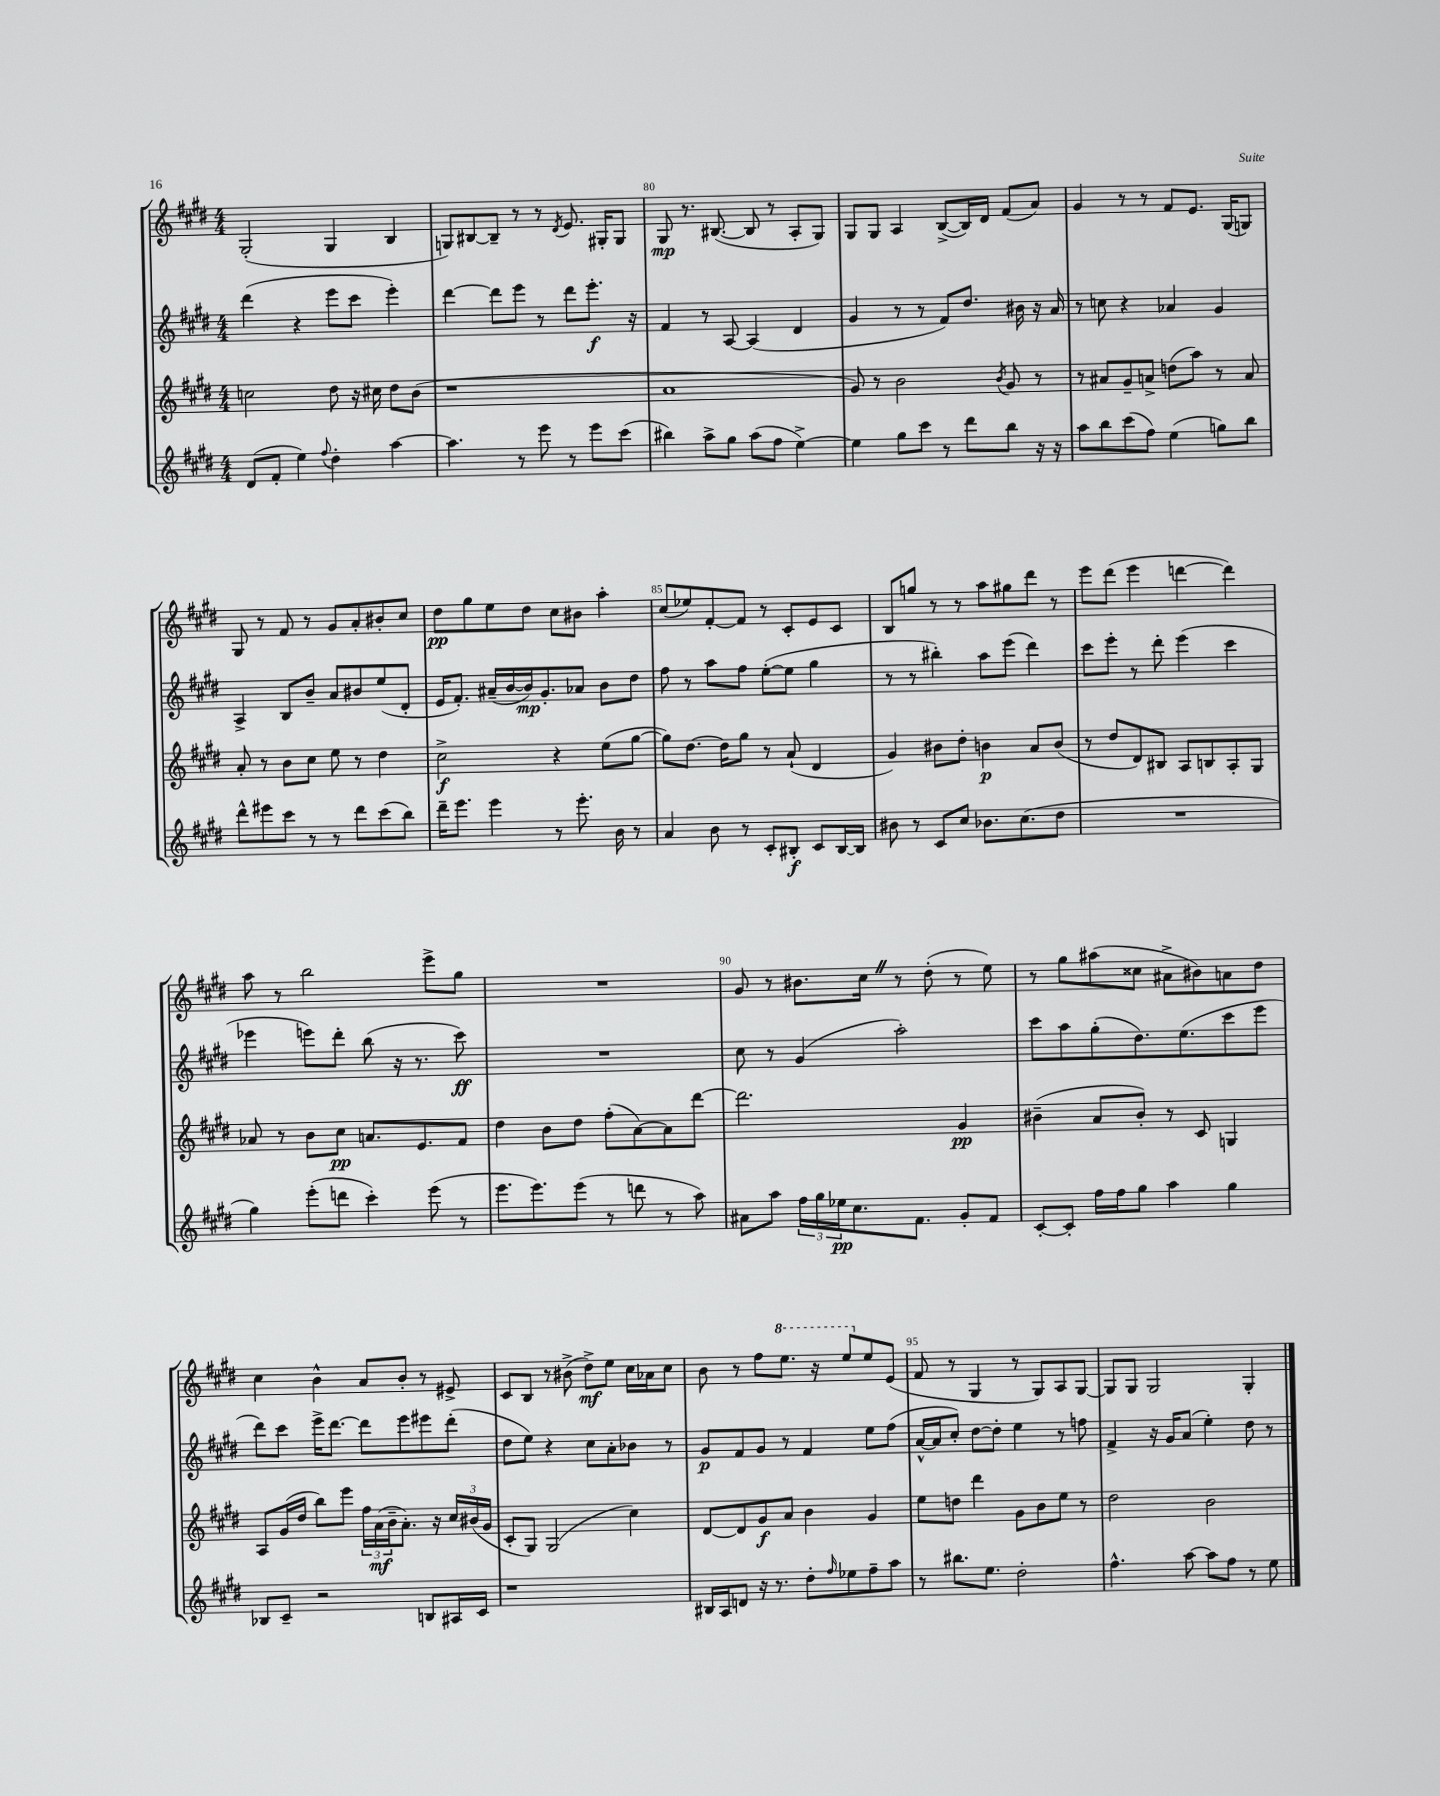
<<
\new StaffGroup <<
\new Staff = "s0" {
    \clef treble \key e \major \numericTimeSignature \time 4/4
    gis2-.( gis4 b4 |
    g8) bis8~ bis8-- r8 r8 \acciaccatura { dis'8 } e'8. gis16-. gis8 |
    gis8\mp r8. bis8.~( bis8 r8 a8-. gis8) |
    gis8 gis8 a4 b8~->( b16) dis'16 fis'8( a'8) |
    gis'4 r8 r8 fis'8 e'8. gis16( g8) |
    gis8 r8 fis'8 r8 gis'8 a'8-. bis'8-. cis''8 |
    dis''8\pp gis''8 e''8 dis''8 cis''8 bis'8 a''4-. |
    cis''8( ees''8) fis'8~-. fis'8 r8 cis'8-. e'8 cis'8 |
    b8 g''8 r8 r8 a''8 gis''8 dis'''8 r8 |
    e'''8 dis'''8( e'''4 d'''4~ d'''4) |
    a''8 r8 b''2 e'''8-> gis''8 |
    R1 |
    gis'8 r8 bis'8. cis''16 \once \override BreathingSign.text = \markup { \musicglyph "scripts.caesura.straight" } \breathe r8 dis''8-.( r8 e''8) |
    r8 gis''8 ais''8( cisis''8 ais'8-> bis'8) a'8 dis''8 |
    cis''4 b'4-^ a'8 b'8-. r8 eis'8-> |
    cis'8 b8 r8 bis'8->( dis''8->\mf) e''8 cis''16 aes'16 cis''8 |
    b'8 r8 fis''8 \ottava #1 e'''8. r16 e'''8 \ottava #0 e''8 e'8( |
    fis'8 r8 gis4 r8 gis8) a8 gis8~ |
    gis8 gis8 gis2 gis4-. \bar "|." |
}
\new Staff = "s1" {
    \clef treble \key e \major \numericTimeSignature \time 4/4
    dis'''4( r4 e'''8 cis'''8 e'''4-.) |
    dis'''4~ dis'''8 e'''8 r8 dis'''8 e'''8.-.\f r16 |
    fis'4 r8 a8~ a4( dis'4 |
    gis'4 r8 r8 fis'8) dis''8. bis'16 r16 a'16 |
    r8 c''8 r4 aes'4 gis'4 |
    a4-> b8 b'8-- a'8 bis'8 e''8( dis'8-. |
    e'16 fis'8.-.) ais'16--( b'16~ b'16\mp) gis'8.-. aes'8 b'8 dis''8 |
    fis''8 r8 a''8 fis''8 e''8~-.( e''8 gis''4 |
    r8 r8 bis''4-.) a''8 e'''8( dis'''4) |
    cis'''8 e'''8-. r8 dis'''8-. e'''4( cis'''4 |
    ees'''4 e'''8) dis'''8-. b''8( r16 r8. cis'''8\ff) |
    R1 |
    cis''8 r8 gis'4( a''2-.) |
    cis'''8 a''8 gis''8-.( dis''8.) e''8.( cis'''8 e'''8 |
    dis'''8) cis'''8 e'''16-> dis'''8.~ dis'''8 e'''8 eis'''8 dis'''8-.( |
    dis''8 e''8) r4 cis''8 a'8-. bes'8 r8 |
    gis'8\p fis'8 gis'8 r8 fis'4 e''8 fis''8( |
    a'16~-^ a'16 cis''8-.) dis''8~ dis''8-. e''4 r8 f''8 |
    fis'4-> r16 gis'16 a'8( e''4-.) dis''8 r8 \bar "|." |
}
\new Staff = "s2" {
    \clef treble \key e \major \numericTimeSignature \time 4/4
    c''2 dis''8 r16 cis''16 dis''8 b'8( |
    r1 |
    a'1 |
    gis'8) r8 b'2 \acciaccatura { b'8 } gis'8 r8 |
    r8 ais'8 gis'8-- a'8-> d''8( a''8) r8 a'8 |
    a'8-. r8 b'8 cis''8 e''8 r8 dis''4 |
    cis''2->\f r4 e''8( gis''8~ |
    gis''8) dis''8.~ dis''16 gis''8 r8 a'8-!( dis'4 |
    gis'4) bis'8 dis''8-. b'4\p a'8 b'8( |
    r8 dis''8 dis'8) bis8 a8 b8 a8-. gis8 |
    aes'8 r8 b'8 cis''8\pp a'8. e'8. fis'8 |
    dis''4 b'8 dis''8 fis''8-.( a'8~) a'8 dis'''8~ |
    dis'''2. gis'4\pp |
    bis'4--( a'8 bis'8-.) r8 cis'8 g4 |
    a8 gis'16( dis''16 b''8) e'''8 \tuplet 3/2 { fis''16 a'16\mf( b'16-- } a'8.-.) r16 \tuplet 3/2 { cis''16 bis'16( gis'16 } |
    cis'8-. gis8) gis2( cis''4) |
    dis'8~ dis'8 gis'8\f a'8 b'4 gis'4 |
    e''8 d''8 dis'''4 gis'8 b'8 e''8 r8 |
    dis''2 b'2 \bar "|." |
}
\new Staff = "s3" {
    \clef treble \key e \major \numericTimeSignature \time 4/4
    dis'8( fis'8-. e''4) \appoggiatura { fis''8 } dis''4-. a''4~ |
    a''4. r8 e'''8 r8 e'''8 cis'''8( |
    bis''4) a''8-> gis''8 a''8( fis''8 e''4~->) |
    e''4 gis''8 cis'''8 r8 dis'''8 b''8 r16 r16 |
    a''8 b''8 cis'''8( fis''8) e''4( g''8) b''8 |
    dis'''8-^ eis'''8 cis'''8 r8 r8 dis'''8 cis'''8( b''8) |
    dis'''16-- e'''8. e'''4 r8 e'''8.-. b'16 r8 |
    a'4 b'8 r8 cis'8-. bis8-.\f cis'8 bis16~ bis16 |
    bis'8 r8 cis'8 cis''8 bes'8. cis''8.( dis''8 |
    R1 |
    gis''4) e'''8-.( d'''8 cis'''4-.) e'''8( r8 |
    e'''8. e'''8.) e'''8( r8 d'''8 r8 a''8) |
    ais'8 a''8 \tuplet 3/2 { fis''16 gis''16 ees''16\pp } cis''8. fis'8. gis'8-. fis'8 |
    cis'8~-. cis'8-. fis''16 fis''16 gis''8 a''4 gis''4 |
    bes8 cis'8-- r2 b8 ais16 cis'16 |
    r1 |
    bis16 a16 d'8 r16 r8. dis''8-. \grace { fis''16 } ees''8 fis''8-- a''8 |
    r8 bis''8. e''8. dis''2-. |
    fis''4.-^ a''8~ a''8 fis''8 r8 e''8 \bar "|." |
}
>>
>>
\layout { \context { \Score currentBarNumber = #78 \override BarNumber.break-visibility = ##(#f #t #t) barNumberVisibility = #(every-nth-bar-number-visible 5) } }
